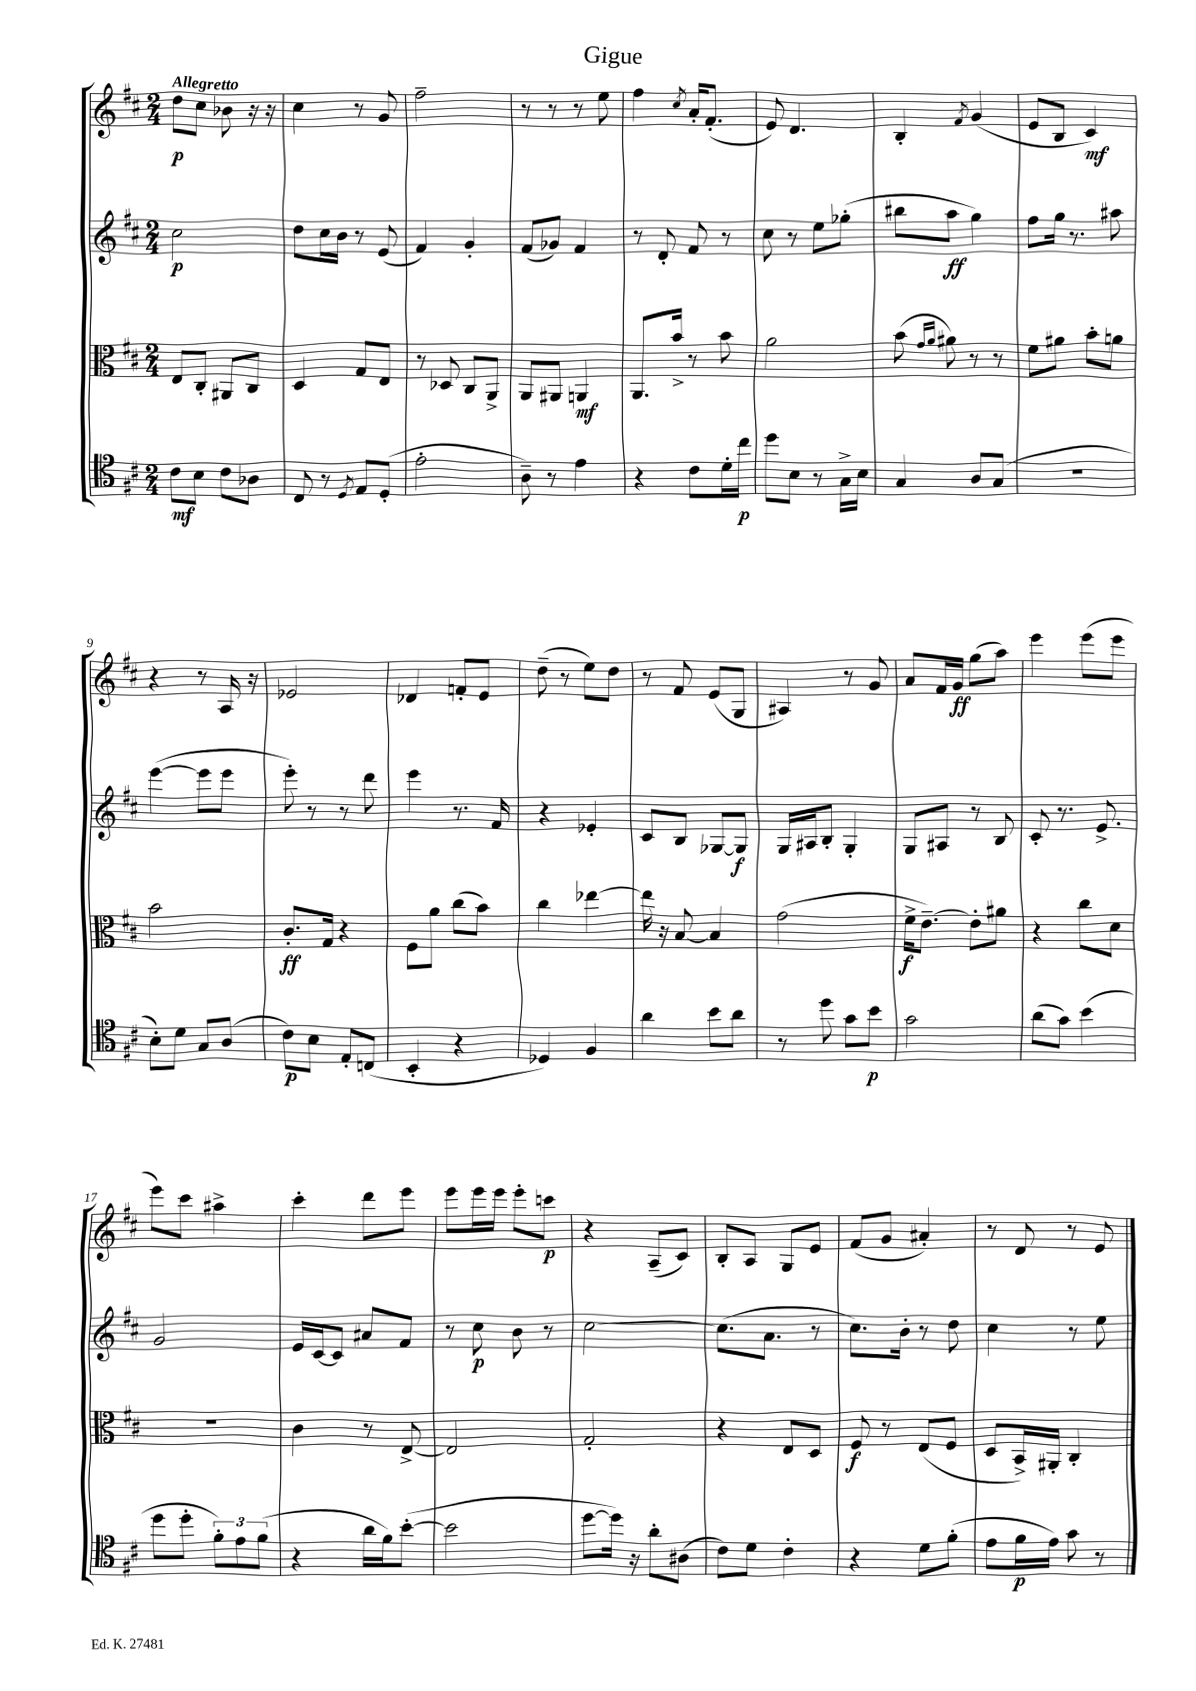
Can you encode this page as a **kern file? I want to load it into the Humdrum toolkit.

**kern	**dynam	**kern	**dynam	**kern	**dynam	**kern	**dynam
*part4	*part4	*part3	*part3	*part2	*part2	*part1	*part1
*staff4	*staff4	*staff3	*staff3	*staff2	*staff2	*staff1	*staff1
*clefC4	*	*clefC3	*	*clefG2	*	*clefG2	*
*k[f#c#]	*	*k[f#c#]	*	*k[f#c#]	*	*k[f#c#]	*
*M2/4	*	*M2/4	*	*M2/4	*	*M2/4	*
=1	=1	=1	=1	=1	=1	=1	=1
!	!	!	!	!	!	!LO:TX:a:B:t=Allegretto	!
8c#\L	mf	8E/L	.	2cc#\	p	8dd\L	p
8B\J	.	8C#'/J	.	.	.	8cc#\J	.
8c#\L	.	8AA#X/L	.	.	.	8b-X\	.
8A-X\J	.	8C#/J	.	.	.	16r	.
.	.	.	.	.	.	16r	.
=2	=2	=2	=2	=2	=2	=2	=2
8C#/	.	4D/	.	8dd\L	.	4cc#\	.
8r	.	.	.	16cc#\L	.	.	.
.	.	.	.	16b\JJ	.	.	.
8qD/	.	.	.	.	.	.	.
8E/L	.	8G/L	.	8r	.	8r	.
(8D'/J	.	8E/J	.	(8e/	.	8g/	.
=3	=3	=3	=3	=3	=3	=3	=3
2e'\	.	8r	.	4f#/)	.	2ff#~\	.
.	.	8D-X/	.	.	.	.	.
.	.	8C#/L	.	4g'/	.	.	.
.	.	8AA^/J	.	.	.	.	.
=4	=4	=4	=4	=4	=4	=4	=4
8A~\)	.	8AA/L	.	(8f#/L	.	8r	.
8r	.	8AA#X/J	.	8g-X/J)	.	8r	.
4e\	.	4AAn/	mf	4f#/	.	8r	.
.	.	.	.	.	.	8ee\	.
=5	=5	=5	=5	=5	=5	=5	=5
4r	.	8.AA/L	.	8r	.	4ff#\	.
.	.	.	.	8d'/	.	.	.
.	.	16b^/Jk	.	.	.	.	.
.	.	.	.	.	.	8qcc#/	.
8c#\L	.	8r	.	8f#/	.	16a'/KL	.
.	.	.	.	.	.	(8.f#'/J	.
16d'\L	.	8b\	.	8r	.	.	.
16cc#\JJ	p	.	.	.	.	.	.
=6	=6	=6	=6	=6	=6	=6	=6
8dd\L	.	2a\	.	8cc#\	.	8e/)	.
8B\J	.	.	.	8r	.	4.d/	.
8r	.	.	.	8ee\L	.	.	.
16G^\LL	.	.	.	(8gg-X'\J	.	.	.
16B\JJ	.	.	.	.	.	.	.
=7	=7	=7	=7	=7	=7	=7	=7
4G/	.	(8b\	.	8bb#X\L	.	4B'/	.
.	.	16qqg/LL	.	.	.	.	.
.	.	16qqa/JJ	.	.	.	.	.
.	.	8a#X\)	.	8aa\J	ff	.	.
.	.	.	.	.	.	8qf#/	.
8A/L	.	8r	.	4gg\)	.	(4g/	.
(8G/J	.	8r	.	.	.	.	.
=8	=8	=8	=8	=8	=8	=8	=8
2r	.	8f#\L	.	8ff#\L	.	8e/L	.
.	.	8a#X\J	.	16gg\Jk	.	8B/J	.
.	.	.	.	8.r	.	.	.
.	.	8b'\L	.	.	.	4c#/)	mf
.	.	8an\J	.	8aa#X\	.	.	.
!!LO:LB:g=z
=9	=9	=9	=9	=9	=9	=9	=9
8B'\L)	.	2b\	.	([4eee\	.	4r	.
8d\J	.	.	.	.	.	.	.
8G/L	.	.	.	8eee\L]	.	8r	.
(8A/J	.	.	.	8eee\J	.	16A/	.
.	.	.	.	.	.	16r	.
=10	=10	=10	=10	=10	=10	=10	=10
8c#\L)	p	8.c#'/L	ff	8eee'\)	.	2e-X/	.
8B\J	.	.	.	8r	.	.	.
.	.	16G/Jk	.	.	.	.	.
8E'/L	.	4r	.	8r	.	.	.
(8Cn/J	.	.	.	8ddd\	.	.	.
=11	=11	=11	=11	=11	=11	=11	=11
4BB'/	.	8F#\L	.	4eee\	.	4d-X/	.
.	.	8a\J	.	.	.	.	.
4r	.	(8cc#\L	.	8.r	.	8fn'/L	.
.	.	8b\J)	.	.	.	8e/J	.
.	.	.	.	16f#/	.	.	.
=12	=12	=12	=12	=12	=12	=12	=12
4D-X/)	.	4cc#\	.	4r	.	(8dd~\	.
.	.	.	.	.	.	8r	.
4F#/	.	[4ee-X\	.	4e-X'/	.	8ee\L)	.
.	.	.	.	.	.	8dd\J	.
=13	=13	=13	=13	=13	=13	=13	=13
4a\	.	16ee-\]	.	8c#/L	.	8r	.
.	.	16r	.	.	.	.	.
.	.	[8B/	.	8B/J	.	8f#/	.
8b\L	.	4B/]	.	[8G-X/L	.	(8e/L	.
8a\J	.	.	.	8G-/J]	f	8G/J	.
=14	=14	=14	=14	=14	=14	=14	=14
8r	.	(2g\	.	16G/LL	.	4A#X/)	.
.	.	.	.	16A#X/J	.	.	.
8dd\	.	.	.	8B'/J	.	.	.
8g\L	.	.	.	4G'/	.	8r	.
8b\J	p	.	.	.	.	8g/	.
=15	=15	=15	=15	=15	=15	=15	=15
2g\	.	16f#^\KL	f	8G/L	.	8a/L	.
.	.	[8.e~\J)	.	.	.	.	.
.	.	.	.	8A#X/J	.	16f#/L	.
.	.	.	.	.	.	16g/JJ	ff
.	.	8e'\L]	.	8r	.	(8gg\L	.
.	.	8a#X\J	.	8B/	.	8aa\J)	.
=16	=16	=16	=16	=16	=16	=16	=16
(8a\L	.	4r	.	8c#'/	.	4eee\	.
8g\J)	.	.	.	8.r	.	.	.
(4b\	.	8cc#\L	.	.	.	(8eee\L	.
.	.	.	.	8.e^/	.	.	.
.	.	8d\J	.	.	.	8eee\J	.
!!LO:LB:g=z
=17	=17	=17	=17	=17	=17	=17	=17
8dd\L	.	2r	.	2g/	.	8eee\L)	.
8dd'\J	.	.	.	.	.	8ccc#\J	.
12f#'\L)	.	.	.	.	.	4aa#X^\	.
12e\	.	.	.	.	.	.	.
(12f#\J	.	.	.	.	.	.	.
=18	=18	=18	=18	=18	=18	=18	=18
4r	.	4c#\	.	16e/LL	.	4ccc#'\	.
.	.	.	.	[16c#/J	.	.	.
.	.	.	.	8c#/J]	.	.	.
16a\LL	.	8r	.	8a#X/L	.	8ddd\L	.
16f#\J)	.	.	.	.	.	.	.
([8b'\J	.	[8E^/	.	8f#/J	.	8eee\J	.
=19	=19	=19	=19	=19	=19	=19	=19
2b\]	.	2E/]	.	8r	.	8eee\L	.
.	.	.	.	8cc#\	p	16eee\L	.
.	.	.	.	.	.	16eee\JJ	.
.	.	.	.	8b\	.	8eee'\L	.
.	.	.	.	8r	.	8cccn\J	p
=20	=20	=20	=20	=20	=20	=20	=20
[8dd\L	.	2G'/	.	[2cc#\	.	4r	.
16dd\Jk])	.	.	.	.	.	.	.
16r	.	.	.	.	.	.	.
8a'\L	.	.	.	.	.	(8A~/L	.
(8A#X\J	.	.	.	.	.	8c#/J)	.
=21	=21	=21	=21	=21	=21	=21	=21
8c#\L)	.	4r	.	(8.cc#\L]	.	8B'/L	.
8d\J	.	.	.	.	.	8A/J	.
.	.	.	.	8.a\J	.	.	.
4c#'\	.	8E/L	.	.	.	8G/L	.
.	.	8D/J	.	8r	.	8e/J	.
=22	=22	=22	=22	=22	=22	=22	=22
4r	.	8F#/	f	8.cc#\L)	.	(8f#/L	.
.	.	8r	.	.	.	8g/J	.
.	.	.	.	16b'\Jk	.	.	.
8d\L	.	(8E/L	.	8r	.	4a#X'/)	.
(8f#'\J	.	8F#/J	.	8dd\	.	.	.
=23	=23	=23	=23	=23	=23	=23	=23
8e\L	.	8D/L	.	4cc#\	.	8r	.
16f#\L	p	16BB^/L)	.	.	.	8d/	.
16e\JJ)	.	16AA#X'/JJ	.	.	.	.	.
8g\	.	4C#'/	.	8r	.	8r	.
8r	.	.	.	8ee\	.	8e/	.
==	==	==	==	==	==	==	==
*-	*-	*-	*-	*-	*-	*-	*-
